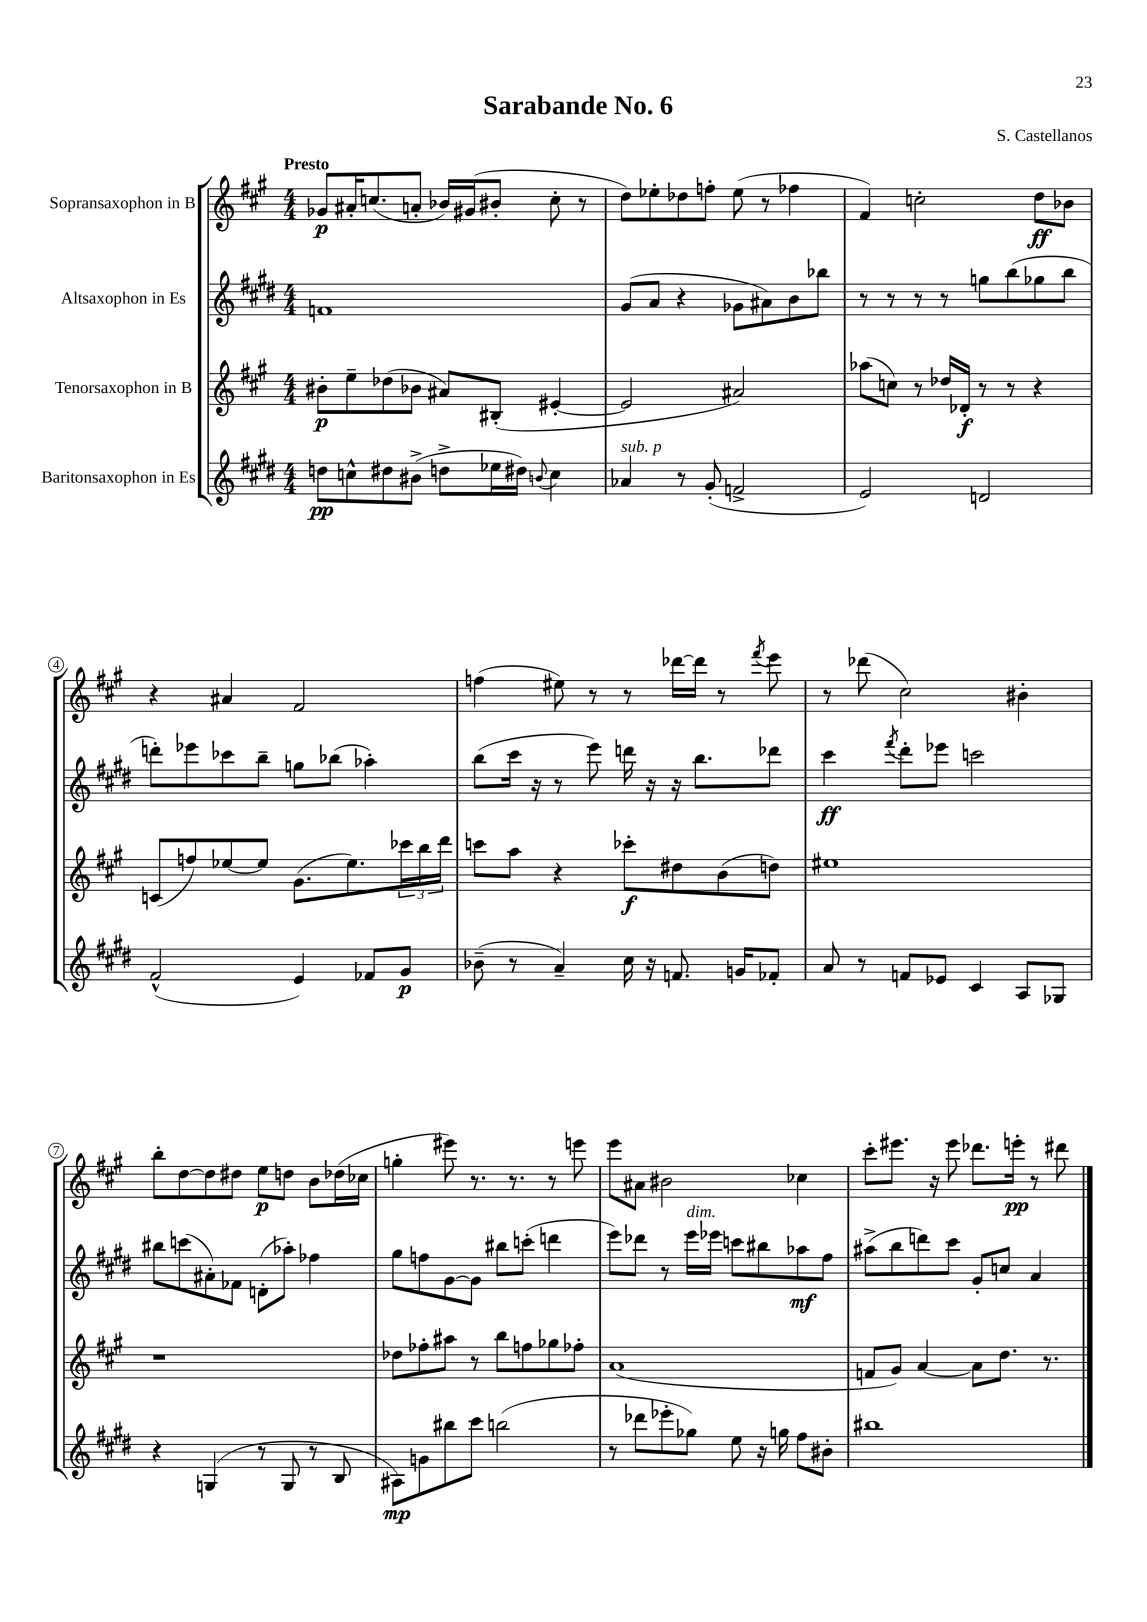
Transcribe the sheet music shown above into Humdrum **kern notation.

**kern	**dynam	**kern	**dynam	**kern	**dynam	**kern	**dynam
*part4	*part4	*part3	*part3	*part2	*part2	*part1	*part1
*staff4	*staff4	*staff3	*staff3	*staff2	*staff2	*staff1	*staff1
*I"Baritonsaxophon in Es	*	*I"Tenorsaxophon in B	*	*I"Altsaxophon in Es	*	*I"Sopransaxophon in B	*
*clefG2	*	*clefG2	*	*clefG2	*	*clefG2	*
*k[f#c#g#d#]	*	*k[f#c#g#]	*	*k[f#c#g#d#]	*	*k[f#c#g#]	*
*M4/4	*	*M4/4	*	*M4/4	*	*M4/4	*
=1	=1	=1	=1	=1	=1	=1	=1
!	!	!	!	!	!	!LO:TX:a:B:t=Presto	!
8ddn\L	pp	8b#X'\L	p	1fn	.	8g-X/L	p
8ccn^^\	.	8ee~\	.	.	.	16a#X'/K	.
.	.	.	.	.	.	(8.ccn/	.
8dd#X\	.	(8dd-X\	.	.	.	.	.
(8b#X^\J	.	8b-X\J	.	.	.	8an'/J	.
8ddn^\L	.	8a#X/L)	.	.	.	16b-X/LL)	.
.	.	.	.	.	.	(16g#X/J	.
16ee-X\L	.	(8B#X'/J	.	.	.	8b#X'/J	.
16dd#X\JJ)	.	.	.	.	.	.	.
8qqbn/	.	.	.	.	.	.	.
4cc\	.	[4e#X'/	.	.	.	8cc'\	.
.	.	.	.	.	.	8r	.
=2	=2	=2	=2	=2	=2	=2	=2
!LO:TX:a:i:t=sub. p	!	!	!	!	!	!	!
4a-X/	.	2e#/]	.	(8g#/L	.	8dd\L)	.
.	.	.	.	8a/J	.	8ee-X'\	.
8r	.	.	.	4r	.	8dd-X\	.
(8g#'/	.	.	.	.	.	8ffn'\J	.
2fn^/	.	2a#X/)	.	8g-X\L	.	(8ee-\	.
.	.	.	.	8a#X\)	.	8r	.
.	.	.	.	8b\	.	4ff-X\	.
.	.	.	.	8bb-X\J	.	.	.
=3	=3	=3	=3	=3	=3	=3	=3
2e/)	.	(8aa-X\L	.	8r	.	4f#/)	.
.	.	8ccn\J)	.	8r	.	.	.
.	.	8r	.	8r	.	2ccn'\	.
.	.	16dd-X/LL	.	8r	.	.	.
.	.	16d-X'/JJ	f	.	.	.	.
2dn/	.	8r	.	8ggn\L	.	.	.
.	.	8r	.	(8bb\	.	.	.
.	.	4r	.	8gg-X\	.	8dd\L	ff
.	.	.	.	8bb\J	.	8b-X\J	.
!!LO:LB:g=z
=4	=4	=4	=4	=4	=4	=4	=4
(2f#^^/	.	(8cn/L	.	8dddn'\L)	.	4r	.
.	.	8ffn/)	.	8eee-X\	.	.	.
.	.	[8ee-X/	.	8ccc-X\	.	4a#X/	.
.	.	8ee-/J]	.	8bb~\J	.	.	.
4e/)	.	(8.g#\L	.	8ggn\L	.	2f#/	.
.	.	.	.	(8bb-X\J	.	.	.
.	.	8.ee-\)	.	.	.	.	.
8f-X/L	.	.	.	4aa-X'\)	.	.	.
8g#/J	p	24ccc-X\L	.	.	.	.	.
.	.	24bb\	.	.	.	.	.
.	.	24ddd\JJ	.	.	.	.	.
=5	=5	=5	=5	=5	=5	=5	=5
(8b-X~\	.	8cccn\L	.	(8bb\L	.	(4ffn\	.
8r	.	8aa\J	.	16ccc#\Jk	.	.	.
.	.	.	.	16r	.	.	.
4a~/)	.	4r	.	8r	.	8ee#X\)	.
.	.	.	.	8eee\)	.	8r	.
16cc#\	.	8ccc-X'\L	f	16dddn\	.	8r	.
16r	.	.	.	16r	.	.	.
8.fn/	.	8dd#X\	.	16r	.	[16ddd-X\LL	.
.	.	.	.	8.bb\L	.	16ddd-\JJ]	.
.	.	(8b\	.	.	.	8r	.
16gn/KL	.	.	.	.	.	.	.
.	.	.	.	.	.	8qfff#/	.
8f-X'/J	.	8ddn\J)	.	8ddd-X\J	.	8eee\	.
=6	=6	=6	=6	=6	=6	=6	=6
8a/	.	1ee#X	.	4ccc#\	ff	8r	.
8r	.	.	.	.	.	(8ddd-X\	.
.	.	.	.	8qfff#/	.	.	.
8fn/L	.	.	.	8ddd#'\L	.	2cc#\)	.
8e-X/J	.	.	.	8eee-X\J	.	.	.
4c#/	.	.	.	2cccn\	.	.	.
8A/L	.	.	.	.	.	4b#X'\	.
8G-X/J	.	.	.	.	.	.	.
!!LO:LB:g=z
=7	=7	=7	=7	=7	=7	=7	=7
4r	.	1r	.	8bb#X\L	.	8bb'\L	.
.	.	.	.	(8cccn\	.	[8dd\	.
(4Gn/	.	.	.	8a#X'\)	.	8dd\]	.
.	.	.	.	8f-X\J	.	8dd#X\J	.
8r	.	.	.	(8dn'\L	.	8ee\L	p
8G/	.	.	.	8aa-X'\J)	.	8ddn\J	.
8r	.	.	.	4ff-X\	.	8b\L	.
8B/	.	.	.	.	.	(16dd-X\L	.
.	.	.	.	.	.	16cc-X\JJ	.
=8	=8	=8	=8	=8	=8	=8	=8
8A#X\L)	mp	8dd-X\L	.	8gg#\L	.	4ggn'\	.
8gn\	.	8ff-X'\	.	8ffn\	.	.	.
8bb#X\	.	8aa#X\J	.	[8g#\	.	8eee#X\)	.
8ccc#\J	.	8r	.	8g#\J]	.	8.r	.
(2bbn\	.	8bb\L	.	8bb#X\L	.	.	.
.	.	.	.	.	.	8.r	.
.	.	8ffn\	.	(8cccn'\J	.	.	.
.	.	8gg-X\	.	4dddn\	.	8r	.
.	.	8ff-X'\J	.	.	.	8eeen\	.
=9	=9	=9	=9	=9	=9	=9	=9
8r	.	(1a	.	8eee\L)	.	8eee\L	.
8ddd-X\L	.	.	.	8ddd-X\J	.	8a#X\J	.
8eee-X'\	.	.	.	8r	.	2b#X\	.
!	!	!	!	!LO:TX:a:i:t=dim.	!	!	!
8gg-X\J)	.	.	.	16eee\LL	.	.	.
.	.	.	.	16eee-X\JJ	.	.	.
8ee\	.	.	.	8cccn\L	.	.	.
16r	.	.	.	8bb#X\	.	.	.
16ggn\	.	.	.	.	.	.	.
8ff#\L	.	.	.	8aa-X\	mf	4cc-X\	.
8b#X'\J	.	.	.	8ff#\J	.	.	.
=10	=10	=10	=10	=10	=10	=10	=10
1bb#X	.	8fn/L	.	(8aa#X^\L	.	8ccc#'\L	.
.	.	8g#/J)	.	8bb\	.	8.eee#X\J	.
.	.	[4a/	.	8dddn\)	.	.	.
.	.	.	.	.	.	16r	.
.	.	.	.	8ccc#\J	.	8eee#\	.
.	.	8a\L]	.	8g#'/L	.	8.ddd-X\L	.
.	.	8.dd\J	.	8ccn/J	.	.	.
.	.	.	.	.	.	16eeen'\Jk	pp
.	.	.	.	4a/	.	8r	.
.	.	8.r	.	.	.	.	.
.	.	.	.	.	.	8ddd#X\	.
==	==	==	==	==	==	==	==
*-	*-	*-	*-	*-	*-	*-	*-
